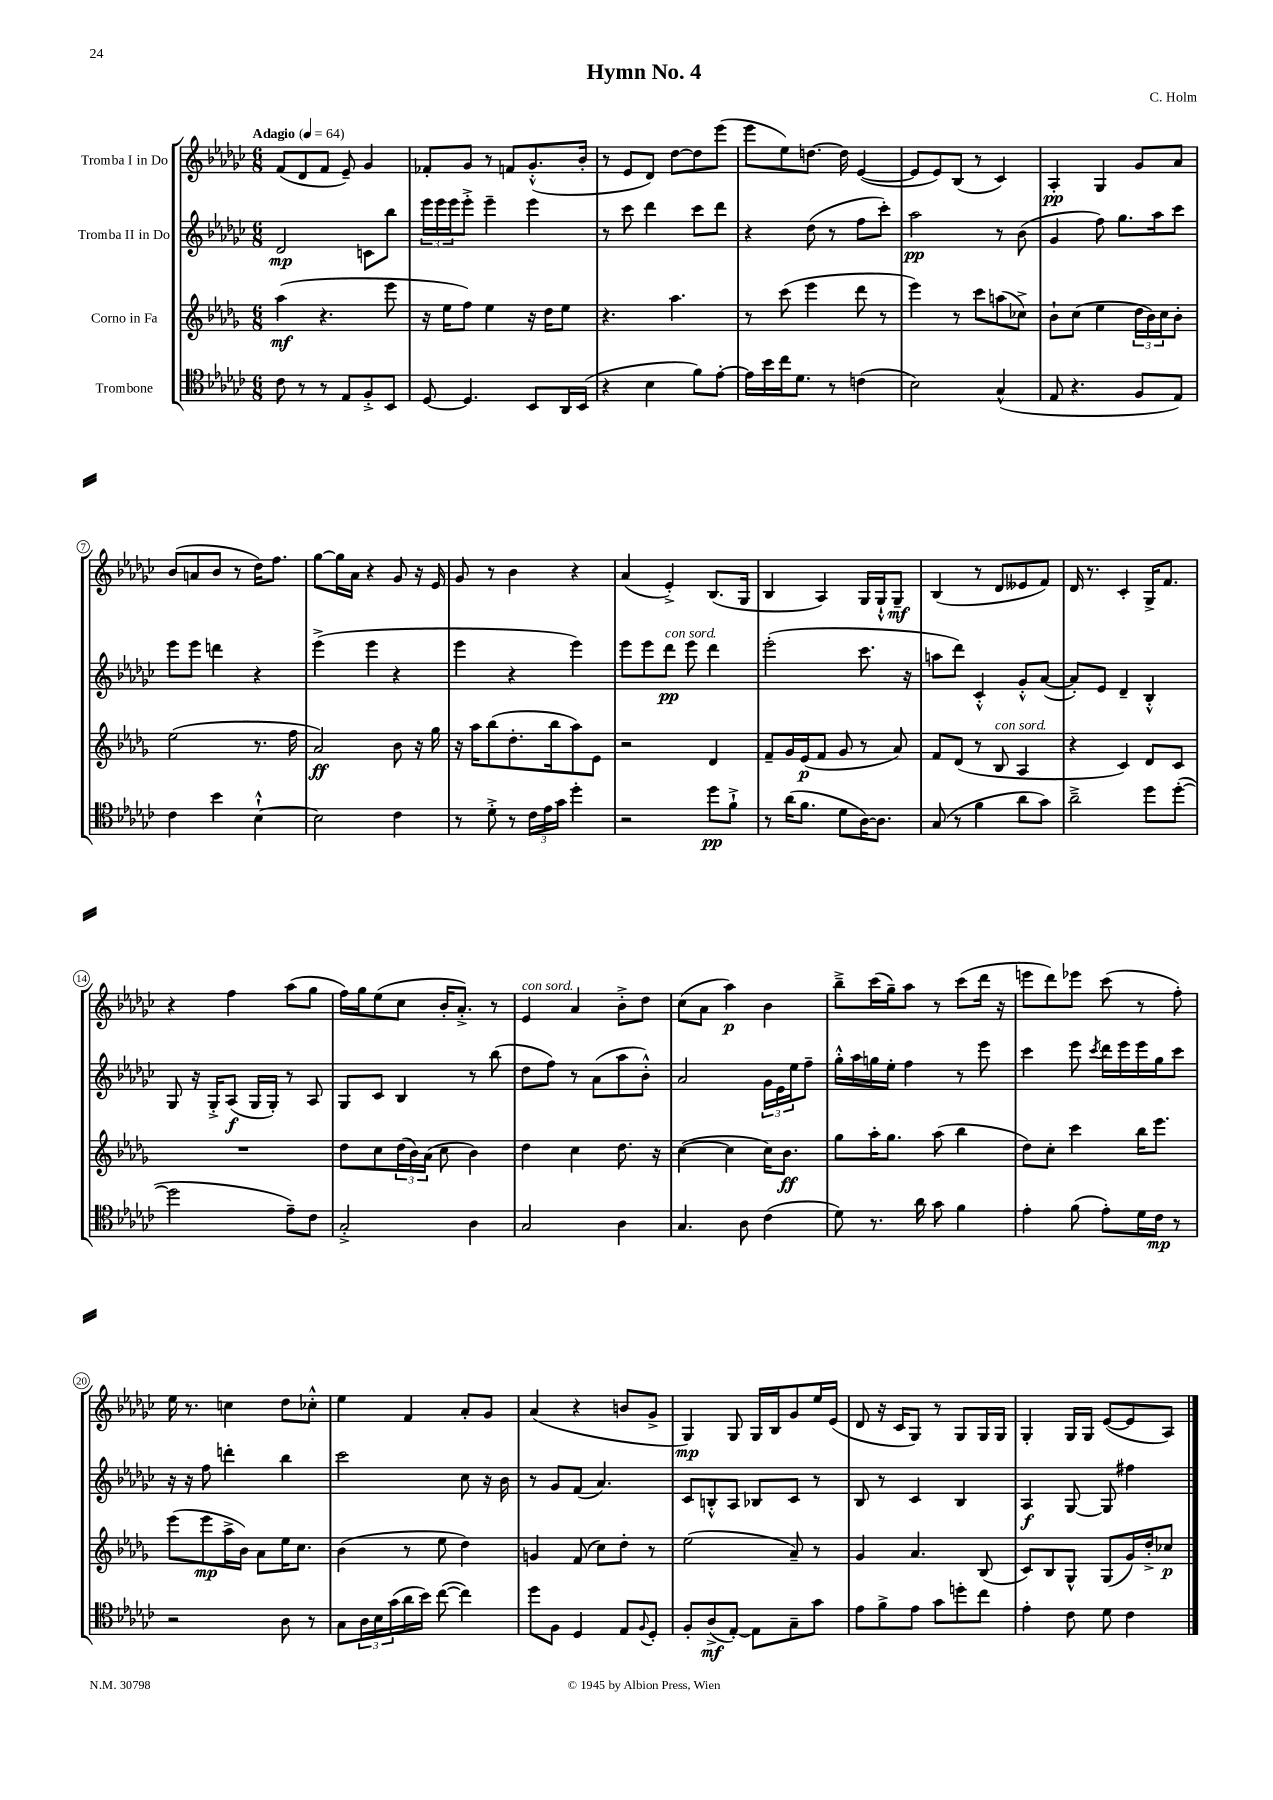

**kern	**dynam	**kern	**dynam	**kern	**dynam	**kern	**dynam
*part4	*part4	*part3	*part3	*part2	*part2	*part1	*part1
*staff4	*staff4	*staff3	*staff3	*staff2	*staff2	*staff1	*staff1
*I"Trombone	*	*I"Corno in Fa	*	*I"Tromba II in Do	*	*I"Tromba I in Do	*
*clefC4	*	*clefG2	*	*clefG2	*	*clefG2	*
*k[b-e-a-d-g-c-]	*	*k[b-e-a-d-g-]	*	*k[b-e-a-d-g-c-]	*	*k[b-e-a-d-g-c-]	*
*M6/8	*	*M6/8	*	*M6/8	*	*M6/8	*
*MM64	*	*MM64	*	*MM64	*	*MM64	*
=1	=1	=1	=1	=1	=1	=1	=1
!	!	!	!	!	!	!LO:TX:a:B:t=Adagio	!
8c-\	.	(4aa-\	mf	2d-/	mp	(8f/L	.
8r	.	.	.	.	.	8d-/	.
8r	.	4.r	.	.	.	8f/J	.
8E-/L	.	.	.	.	.	8e-~/)	.
8F'^/	.	.	.	8cn\L	.	4g-/	.
8BB-/J	.	8eee-\	.	8bb-\J	.	.	.
=2	=2	=2	=2	=2	=2	=2	=2
[8D-/	.	16r	.	24eee-\LL	.	8f-X'/L	.
.	.	.	.	24eee-\	.	.	.
.	.	16ee-\KL	.	.	.	.	.
.	.	.	.	24eee-\J	.	.	.
4.D-/]	.	8ff\J)	.	8eee-'^\J	.	8g-/J	.
.	.	4ee-\	.	4eee-~\	.	8r	.
.	.	.	.	.	.	8fn/L	.
8BB-/L	.	16r	.	4eee-\	.	(8.g-'^^/	.
.	.	16dd-\KL	.	.	.	.	.
16AA-/L	.	8ee-\J	.	.	.	.	.
(16BB-/JJ	.	.	.	.	.	16b-'/Jk	.
=3	=3	=3	=3	=3	=3	=3	=3
4r	.	4.r	.	8r	.	8r	.
.	.	.	.	8ccc-\	.	8e-/L	.
4B-\	.	.	.	4ddd-\	.	8d-/J)	.
.	.	4.aa-\	.	.	.	[8dd-\L	.
8f\L)	.	.	.	8ccc-\L	.	8dd-\]	.
[8e-'\J	.	.	.	8ddd-\J	.	(8eee-\J	.
=4	=4	=4	=4	=4	=4	=4	=4
16e-\LL]	.	8r	.	4r	.	8eee-\L	.
16b-\	.	.	.	.	.	.	.
16cc-\J	.	(8ccc\	.	.	.	8ee-\)	.
8.d-\J	.	.	.	.	.	.	.
.	.	4eee-\	.	(8dd-\	.	[8.ddn\J	.
8r	.	.	.	8r	.	.	.
.	.	.	.	.	.	16dd\]	.
(4cn\	.	8ddd-\	.	8ff\L	.	([4e-/	.
.	.	8r	.	8ccc-'\J)	.	.	.
=5	=5	=5	=5	=5	=5	=5	=5
2B-\)	.	4eee-\)	.	2aa-\	pp	8e-/L]	.
.	.	.	.	.	.	8e-/)	.
.	.	8r	.	.	.	(8B-/J	.
.	.	8ccc\L	.	.	.	8r	.
(4G-^^/	.	(8aan\	.	8r	.	4c-/)	.
.	.	8cc-X^\J)	.	(8b-\	.	.	.
=6	=6	=6	=6	=6	=6	=6	=6
8E-/	.	8b-`\L	.	4g-/	.	4A-'/	pp
4.r	.	(8cc\J	.	.	.	.	.
.	.	4ee-\	.	8ff\)	.	4G-/	.
.	.	.	.	8.gg-\L	.	.	.
8F/L	.	24dd-\LL	.	.	.	8g-/L	.
.	.	24b-\)	.	.	.	.	.
.	.	.	.	16aa-\k	.	.	.
.	.	24cc\J	.	.	.	.	.
8E-/J)	.	8b-'\J	.	8ccc-\J	.	8a-/J	.
!!LO:LB:g=z
=7	=7	=7	=7	=7	=7	=7	=7
4c-\	.	(2ee-\	.	8eee-\L	.	(8b-/L	.
.	.	.	.	8eee-\J	.	8an/	.
4b-\	.	.	.	4dddn\	.	8b-/J	.
.	.	.	.	.	.	8r	.
[4B-`^^\	.	8.r	.	4r	.	16dd-\KL)	.
.	.	.	.	.	.	8.ff\J	.
.	.	16ff\	.	.	.	.	.
=8	=8	=8	=8	=8	=8	=8	=8
2B-\]	.	2a-/)	ff	(4eee-^\	.	[8gg-\L	.
.	.	.	.	.	.	16gg-\L]	.
.	.	.	.	.	.	16a-\JJ	.
.	.	.	.	4eee-\	.	4r	.
4c-\	.	8b-\	.	4r	.	8g-/	.
.	.	16r	.	.	.	16r	.
.	.	16gg-\	.	.	.	16e-/	.
=9	=9	=9	=9	=9	=9	=9	=9
8r	.	16r	.	4eee-\	.	8g-/	.
.	.	16aa-\KL	.	.	.	.	.
8d-'^\	.	(8bb-\	.	.	.	8r	.
8r	.	8.dd-'\	.	4r	.	4b-\	.
24c-\LL	.	.	.	.	.	.	.
24e-\	.	.	.	.	.	.	.
.	.	16bb-\k	.	.	.	.	.
24g-\JJ	.	.	.	.	.	.	.
4dd-'\	.	8aa-\)	.	4eee-\)	.	4r	.
.	.	8e-\J	.	.	.	.	.
=10	=10	=10	=10	=10	=10	=10	=10
2r	.	2r	.	8eee-\L	.	(4a-/	.
.	.	.	.	8eee-\	.	.	.
!	!	!	!	!LO:TX:a:i:t=con sord.	!	!	!
.	.	.	.	8ddd-\J	pp	4e-'^/)	.
.	.	.	.	8eee-\	.	.	.
8dd-\L	pp	4d-/	.	4ddd-\	.	(8.B-/L	.
8f`^\J	.	.	.	.	.	.	.
.	.	.	.	.	.	16G-/Jk	.
=11	=11	=11	=11	=11	=11	=11	=11
8r	.	8f~/L	.	(2eee-'\	.	4B-/	.
(16a-\KL	.	16g-/L	.	.	.	.	.
8.f\J	.	(16e-/J	p	.	.	.	.
.	.	8f/J	.	.	.	4A-/)	.
8d-\L	.	8g-/	.	.	.	.	.
[16A-\K)	.	8r	.	8.ccc-\	.	16G-/LL	.
8.A-\J]	.	.	.	.	.	16G-`^^/J	.
.	.	8a-/)	.	.	.	8G-~/J	mf
.	.	.	.	16r	.	.	.
=12	=12	=12	=12	=12	=12	=12	=12
(8G-/	.	8f/L	.	8aan\L	.	(4B-/	.
8r	.	(8d-/J	.	8ddd-\J)	.	.	.
4f\	.	8r	.	4c-'^^/	.	8r	.
!	!	!LO:TX:a:i:t=con sord.	!	!	!	!	!
.	.	8B-/	.	.	.	8d-/L	.
8a-\L	.	4A-/	.	8g-'^^/L	.	8e--X/	.
8g-\J)	.	.	.	([8a-/J	.	8f/J)	.
=13	=13	=13	=13	=13	=13	=13	=13
2a-~^\	.	4r	.	8a-'/L])	.	16d-/	.
.	.	.	.	.	.	8.r	.
.	.	.	.	8e-/J	.	.	.
.	.	4c/)	.	4d-~/	.	4c-'/	.
8dd-\L	.	8d-/L	.	4B-'^^/	.	16G-^/KL	.
.	.	.	.	.	.	8.f/J	.
([8dd-'\J	.	8c/J	.	.	.	.	.
!!LO:LB:g=z
=14	=14	=14	=14	=14	=14	=14	=14
2dd-\]	.	2.r	.	8G-/	.	4r	.
.	.	.	.	16r	.	.	.
.	.	.	.	16G-'^/KL	.	.	.
.	.	.	.	(8A-/J	f	4ff\	.
.	.	.	.	16G-/LL	.	.	.
.	.	.	.	16G-'/JJ)	.	.	.
8e-~\L)	.	.	.	8r	.	(8aa-\L	.
8c-\J	.	.	.	8A-/	.	8gg-\J	.
=15	=15	=15	=15	=15	=15	=15	=15
2G-'^/	.	8dd-\L	.	8G-/L	.	16ff\LL)	.
.	.	.	.	.	.	16gg-\J	.
.	.	8cc\	.	8c-/J	.	(8ee-\	.
.	.	(24dd-\L	.	4B-/	.	8cc-\J	.
.	.	24b-\)	.	.	.	.	.
.	.	(24a-\JJ	.	.	.	.	.
.	.	8cc\	.	.	.	16b-'/KL	.
.	.	.	.	.	.	8.a-'^/J)	.
4A-\	.	4b-\)	.	8r	.	.	.
.	.	.	.	(8bb-\	.	8r	.
=16	=16	=16	=16	=16	=16	=16	=16
!	!	!	!	!	!	!LO:TX:a:i:t=con sord.	!
2G-/	.	4dd-\	.	8dd-\L	.	4e-/	.
.	.	.	.	8ff\J)	.	.	.
.	.	4cc\	.	8r	.	4a-/	.
.	.	.	.	(8a-\L	.	.	.
4A-\	.	8.dd-\	.	8aa-\	.	8b-'^\L	.
.	.	.	.	8b-'^^\J)	.	8dd-\J	.
.	.	16r	.	.	.	.	.
=17	=17	=17	=17	=17	=17	=17	=17
4.G-/	.	([4cc\	.	2a-/	.	(8cc-\L	.
.	.	.	.	.	.	8a-\J	.
.	.	4cc\]	.	.	.	4aa-\)	p
8A-\	.	.	.	.	.	.	.
(4c-\	.	16cc\KL)	.	24g-\LL	.	4b-\	.
.	.	.	.	24e-\	.	.	.
.	.	8.b-\J	ff	.	.	.	.
.	.	.	.	24ee-\J	.	.	.
.	.	.	.	8ff~\J	.	.	.
=18	=18	=18	=18	=18	=18	=18	=18
8d-\)	.	8gg-\L	.	16gg-'^^\LL	.	8bb-~^\L	.
.	.	.	.	16aa-\	.	.	.
8.r	.	16aa-'\K	.	16ggn\	.	(16ccc-\L	.
.	.	8.gg-\J	.	16ee-'\JJ	.	16gg-~\J)	.
.	.	.	.	4ff\	.	8aa-\J	.
16a-\	.	.	.	.	.	.	.
8g-\	.	(8aa-\	.	.	.	8r	.
4f\	.	4bb-\	.	8r	.	(8ccc-\L	.
.	.	.	.	8eee-\	.	16ddd-\Jk	.
.	.	.	.	.	.	16r	.
=19	=19	=19	=19	=19	=19	=19	=19
4e-'\	.	8dd-\L)	.	4ccc-\	.	8eeen\L	.
.	.	8cc'\J	.	.	.	8ddd-\)	.
(8f\	.	4ccc\	.	8eee-\	.	8eee-X\J	.
.	.	.	.	8qccc-/	.	.	.
8e-'\L)	.	.	.	16ddd-\LL	.	(8ccc-\	.
.	.	.	.	16eee-\	.	.	.
16d-\L	.	16bb-\KL	.	16eee-\	.	8r	.
16c-\JJ	mp	8.eee-\J	.	16gg-\J	.	.	.
8r	.	.	.	8ccc-\J	.	8ff'\)	.
!!LO:LB:g=z
=20	=20	=20	=20	=20	=20	=20	=20
2r	.	(8eee-\L	.	16r	.	16ee-\	.
.	.	.	.	16r	.	8.r	.
.	.	8eee-\	mp	8ff\	.	.	.
.	.	16aa-^\L	.	4dddn'\	.	4ccn\	.
.	.	16b-\JJ)	.	.	.	.	.
.	.	8a-\L	.	.	.	.	.
8A-\	.	16ee-\K	.	4bb-\	.	8dd-\L	.
.	.	8.cc\J	.	.	.	.	.
8r	.	.	.	.	.	8cc-X'^^\J	.
=21	=21	=21	=21	=21	=21	=21	=21
8G-\L	.	(4b-\	.	2ccc-\	.	4ee-\	.
24A-\L	.	.	.	.	.	.	.
24B-\	.	.	.	.	.	.	.
(24g-\	.	.	.	.	.	.	.
16a-\	.	8r	.	.	.	4f/	.
16b-\JJ)	.	.	.	.	.	.	.
([8cc-\	.	8ee-\	.	.	.	.	.
4cc-\])	.	4dd-\)	.	8cc-\	.	8a-'/L	.
.	.	.	.	16r	.	8g-/J	.
.	.	.	.	16b-\	.	.	.
=22	=22	=22	=22	=22	=22	=22	=22
8dd-\L	.	4gn/	.	8r	.	(4a-/	.
8F\J	.	.	.	8g-/L	.	.	.
4D-/	.	(8f/	.	(8f/J	.	4r	.
.	.	8cc\L)	.	4.a-/)	.	.	.
8E-/L	.	8dd-'\J	.	.	.	8bn/L	.
8qqF/	.	.	.	.	.	.	.
8D-'/J	.	8r	.	.	.	8g-^/J	.
=23	=23	=23	=23	=23	=23	=23	=23
8F'/L	.	(2ee-\	.	8c-/L	.	4G-/)	mp
(8A-^/	mf	.	.	8Bn'^^/	.	.	.
[8E-'/J)	.	.	.	8A-/J	.	8G-/	.
8E-\L]	.	.	.	8B-X/L	.	16G-/LL	.
.	.	.	.	.	.	16B-/J	.
8G-~\	.	8a-~/)	.	8c-/J	.	8g-/	.
8g-\J	.	8r	.	8r	.	16ee-/L	.
.	.	.	.	.	.	(16e-/JJ	.
=24	=24	=24	=24	=24	=24	=24	=24
8e-\L	.	4g-/	.	8B-/	.	8d-/	.
8f^\	.	.	.	8r	.	16r	.
.	.	.	.	.	.	16c-/KL	.
8e-\J	.	4.a-/	.	4c-/	.	8G-/J)	.
8g-\L	.	.	.	.	.	8r	.
8ddn'\	.	.	.	4B-/	.	8G-/L	.
8cc-\J	.	(8B-/	.	.	.	16G-/L	.
.	.	.	.	.	.	16G-/JJ	.
=25	=25	=25	=25	=25	=25	=25	=25
4e-'\	.	8c/L)	.	4A-/	f	4G-'/	.
.	.	8B-/	.	.	.	.	.
8c-\	.	8G-^^/J	.	[8G-/	.	16G-/LL	.
.	.	.	.	.	.	16G-/JJ	.
8d-\	.	(8G-/L	.	8G-/]	.	([8e-/L	.
4c-\	.	16g-/L)	.	4ff#X\	.	8e-/]	.
.	.	16dd-'^/J	.	.	.	.	.
.	.	8cc-X/J	p	.	.	8A-/J)	.
==	==	==	==	==	==	==	==
*-	*-	*-	*-	*-	*-	*-	*-
